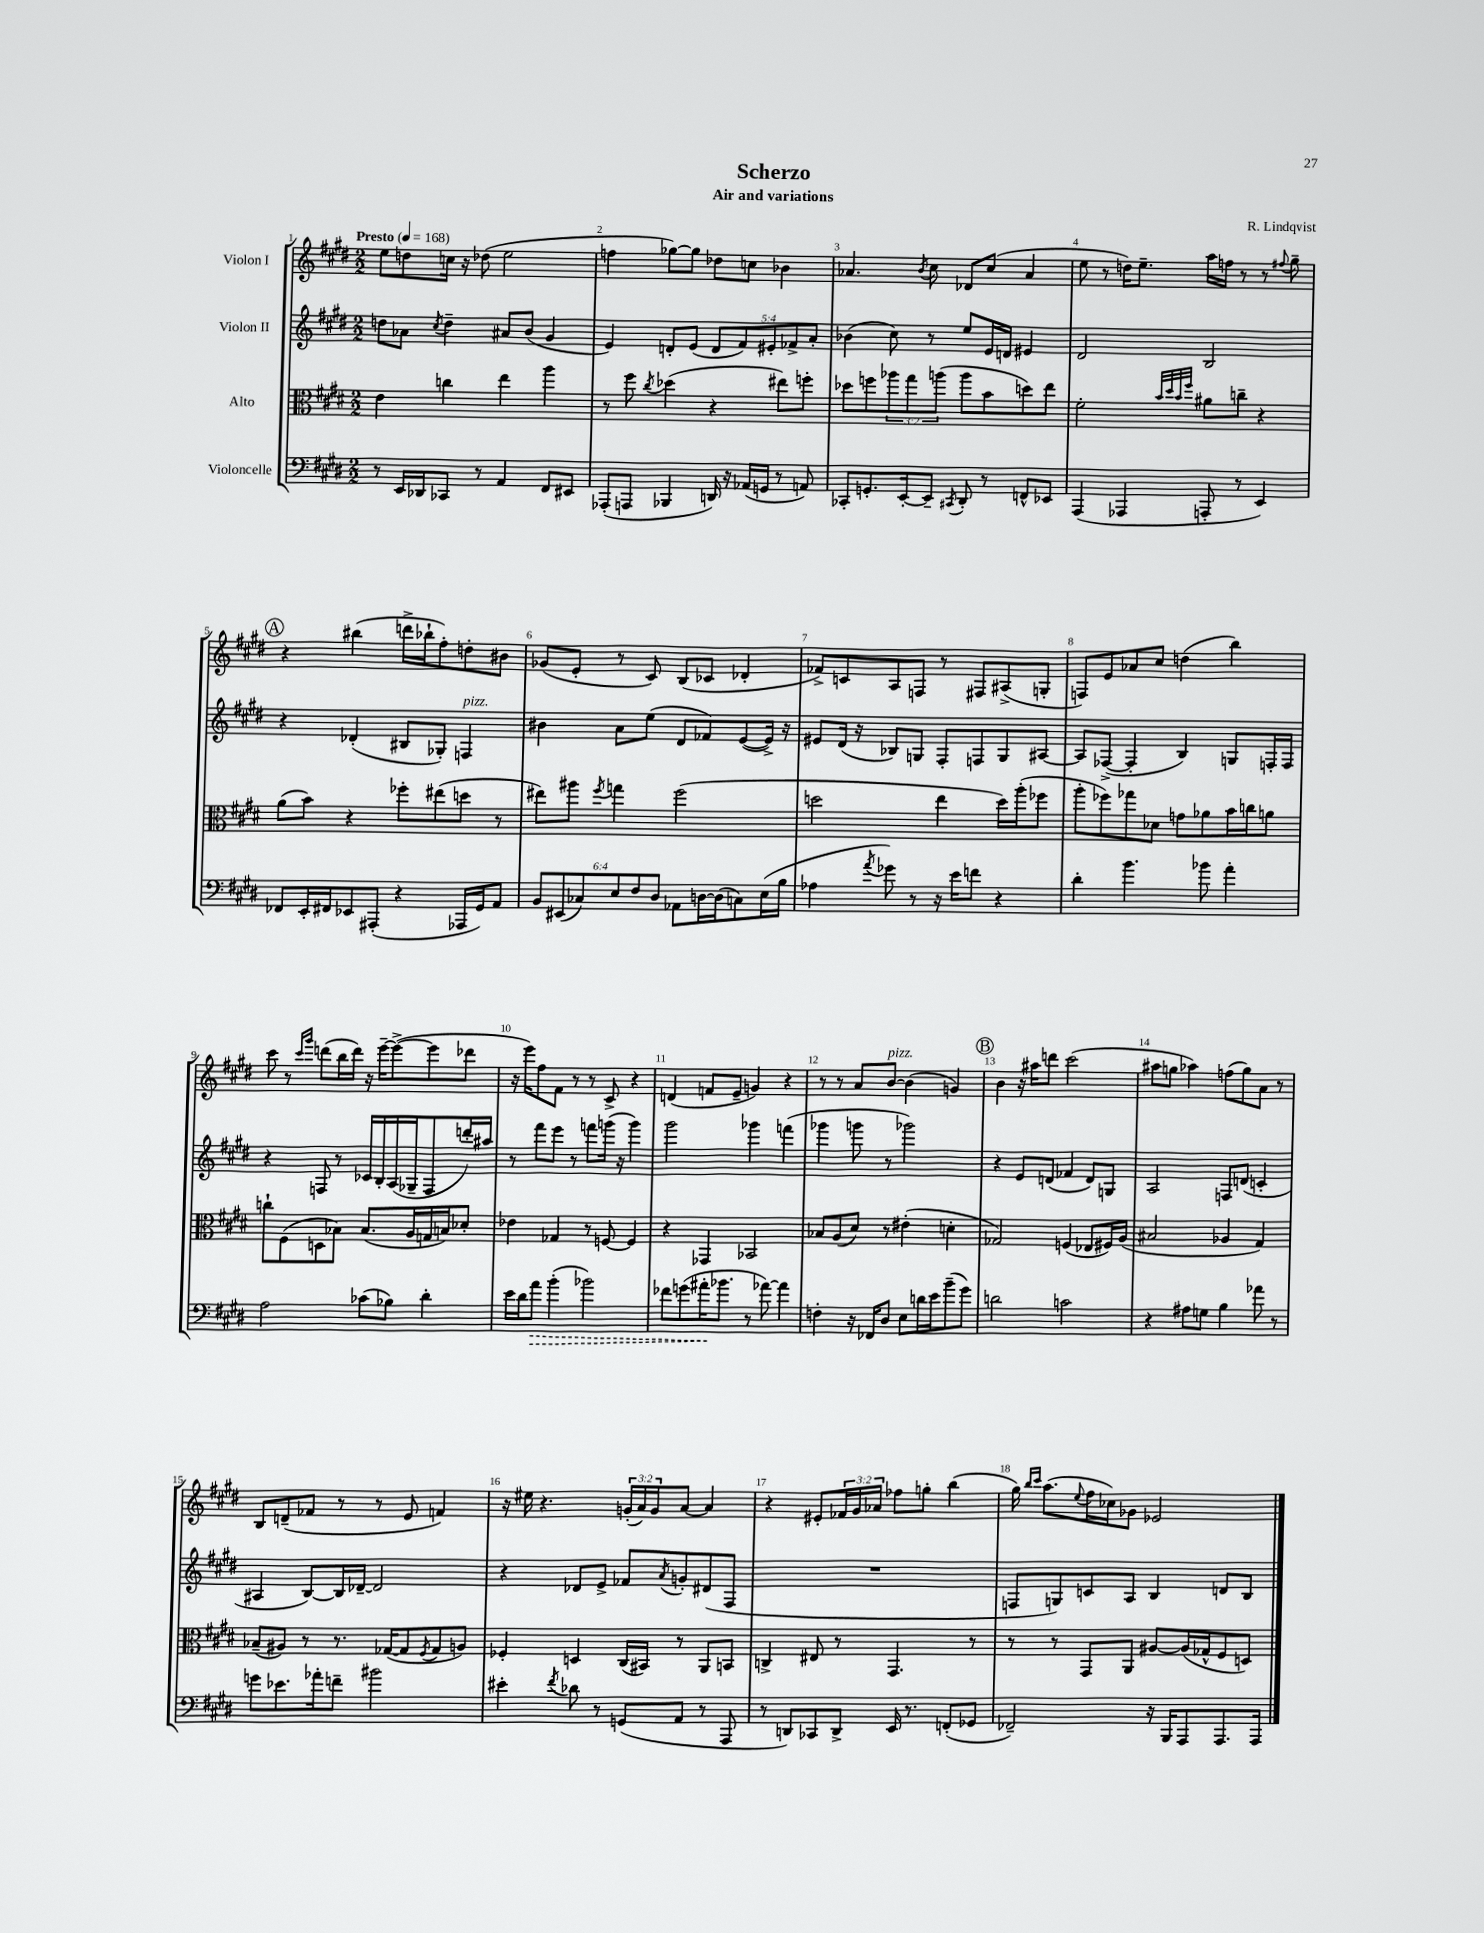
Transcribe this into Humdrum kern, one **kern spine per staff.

**kern	**dynam	**kern	**kern	**kern
*part4	*part4	*part3	*part2	*part1
*staff4	*staff4	*staff3	*staff2	*staff1
*I"Violoncelle	*	*I"Alto	*I"Violon II	*I"Violon I
*clefF4	*	*clefC3	*clefG2	*clefG2
*k[f#c#g#d#]	*	*k[f#c#g#d#]	*k[f#c#g#d#]	*k[f#c#g#d#]
*M2/2	*	*M2/2	*M2/2	*M2/2
*MM168	*	*MM168	*MM168	*MM168
=1	=1	=1	=1	=1
!	!	!	!	!LO:TX:a:B:t=Presto
8r	.	4e\	8ddn\L	8ee\L
16EE/LL	.	.	8a-X\J	8ddn\
16DD-X/J	.	.	.	.
.	.	.	8qcc#/	.
8CC-X/J	.	4ccn\	4dd~\	16ccn\Jk
.	.	.	.	16r
8r	.	.	.	(8dd-X\
4AA/	.	4ee\	8a#X/L	2ee\
.	.	.	(8b/J	.
8FF#/L	.	4aa\	4g#/	.
8EE#X/J	.	.	.	.
=2	=2	=2	=2	=2
(8AAA-X'/L	.	8r	4e/)	4ffn\
8AAAn/J	.	8ff#\	.	.
.	.	8qcc#/	.	.
4BBB-X/	.	(4dd-X\	8dn'/L	[8gg-X\L)
.	.	.	(8e/J	8gg-\J]
16DDn/)	.	4r	10d/L	8dd-X\L
16r	.	.	.	.
.	.	.	10f#/)	.
(16AA-X/LL	.	.	.	8ccn\J
16GGn/JJ	.	.	.	.
.	.	.	10e#X'/	.
8r	.	8ee#X\L)	.	4b-X\
.	.	.	10f-X^/	.
8AAn/)	.	8ffn'\J	.	.
.	.	.	10a'/J	.
=3	=3	=3	=3	=3
8CC-X'/L	.	8dd-X\L	(4b-X\	4.a-X/
8.GGn'/	.	8ffn\	.	.
.	.	12aa-X\	8cc#\)	.
[16EE'/k	.	.	.	.
.	.	12gg#\	.	.
.	.	.	.	8qb/
8EE~/J]	.	.	8r	8cc#\
.	.	(12aan\J	.	.
8qCC#X/	.	.	.	.
8DD#'/	.	8aa\L	8ee/L	8d-X/L
8r	.	8b\	16e/L	(8cc#/J
.	.	.	16dn/JJ	.
8FFn^^/L	.	8ddn\)	4e#X/	4a-/
8EE-X/J	.	8ee\J	.	.
=4	=4	=4	=4	=4
(4AAA/	.	2f#'\	2d#/	8ee\
.	.	.	.	8r
4AAA-X/	.	.	.	16ddn\KL)
.	.	.	.	8.ee~\J
.	.	32qqb/LLL	.	.
.	.	32qqdd#/	.	.
.	.	32qqb/	.	.
.	.	32qqff#/JJJ	.	.
8AAAn'/	.	8a#X\L	2B/	16aa\LL
.	.	.	.	16ffn\JJ
8r	.	8ccn~\J	.	8r
4EE/)	.	4r	.	8r
.	.	.	.	8qqff#X/
.	.	.	.	8gg#~\
!!LO:LB:g=z
!!LO:REH:place=s1:t=A
=5	=5	=5	=5	=5
8FF-X/L	.	(8a\L	4r	4r
16EE'/L	.	8b\J)	.	.
16FF#X/J	.	.	.	.
8EE-X/	.	4r	(4d-X'/	(4bb#X\
(8AAA#X'/J	.	.	.	.
4r	.	8ff-X'\L	8B#X/L	16dddn^\LL
.	.	.	.	16bb-X`\J
.	.	(8ee#X\	8G-X'/J)	8ff#'\)
!	!	!	!LO:TX:a:i:t=pizz.	!
16AAA-X/LL	.	8ddn\J	4Fn/	8ddn'\
16GG#/J)	.	.	.	.
8AA/J	.	8r	.	8b#X\J
=6	=6	=6	=6	=6
12BB/L	.	8ee#X\L)	4b#X\	(8g-X/L
(12EE#X/	.	.	.	.
.	.	8aa#X\J	.	8e'/J
12C-X/)	.	.	.	.
.	.	8qff#/	.	.
12E/	.	4ggn\	8a\L	8r
12F#/	.	.	.	.
.	.	.	(8ee\J	8c#/)
12D#/J	.	.	.	.
8AA-X\L	.	(2ff#\	8d#/L	(8B/L
[16Dn\L	.	.	8f-X/)	8c-X/J
(16D\J]	.	.	.	.
8Cn\)	.	.	([8e/	4d-X'/
(16E\L	.	.	16e^/Jk])	.
16B\JJ	.	.	16r	.
=7	=7	=7	=7	=7
4A-X\	.	2ddn\	8e#X/L	8f-X^/L)
.	.	.	(16d#/Jk	8cn/
.	.	.	16r	.
8qa/	.	.	.	.
8g-X\)	.	.	8B-X/L)	8A/
8r	.	.	8Gn/J	8Fn/J
16r	.	4ee\	8F#'/L	8r
16e\KL	.	.	.	.
8fn\J	.	.	8Fn/	8F#X/L
4r	.	16dd\LL)	8G/	(8A#X^/
.	.	(16aa'\J	.	.
.	.	8ff-X\J	[8A#X/J	8Gn'/J
=8	=8	=8	=8	=8
4d#'\	.	8aa'\L	8A#/L]	8Fn/L)
.	.	8ff-X\)	([8F-X^/J	8e/
4.b\	.	8gg-X\	4F-'/]	8a-X/
.	.	8d-X\J	.	8cc#/J
.	.	8gn\L	4B/)	(4ddn\
8b-X\	.	8a-X\	.	.
4a'\	.	16b\L	8Gn/L	4bb\)
.	.	16ccn\J	.	.
.	.	8an\J	16Fn'/L	.
.	.	.	16F/JJ	.
!!LO:LB:g=z
=9	=9	=9	=9	=9
2A\	.	8ccn`\L	4r	8ccc#\
.	.	(8F#\	.	8r
.	.	.	.	16qqccc#/LL
.	.	.	.	16qqggg#/JJ
.	.	8Dn\	8Fn/	(8dddn\L
.	.	8B-X\J)	8r	16bb\L
.	.	.	.	16ddd\JJ)
(8c-X\L	.	(8.B-/L	16c-X/LL	16r
.	.	.	16B'/	[16eee~\KL
8B-X\J)	.	.	(16A/	(8eee^\_
.	.	16A/L	16G-X~/J	.
4d#'\	.	16Gn/	8F/	8eee\]
.	.	16Bn/J)	.	.
.	.	8d-X'/J	16dddn'/L)	8ddd-X\J
.	.	.	16aa#X/JJ	.
=10	=10	=10	=10	=10
16e\LL	.	4e-X\	8r	16r
16d#\J	.	.	.	16eee\KL)
!	!LO:HP:b	!	!	!
8a\J	>	.	8fff#\L	8ff#\
(4b'\	.	4G-X/	8eee\J	8f#\J
.	.	.	8r	8r
2b-X\)	.	8r	8fffn\L	8r
.	.	[8Fn/	(16gggn\Jk	8c#^/
.	.	.	16r	.
.	.	4F/]	4ggg\)	4r
=11	=11	=11	=11	=11
8f-X\L	.	4r	2ggg#\	(4dn/
(8gn\	.	.	.	.
16a#X'\K	.	4GG-X/	.	8fn/L
8.b-X\J	]	.	.	.
.	.	.	.	8e~/J
8r	.	2BB-X/	4ggg-X\	4gn/)
[8a-X\)	.	.	.	.
4a-\]	.	.	(4fffn\	4r
=12	=12	=12	=12	=12
4Fn'\	.	8B-X/L	4ggg-X\	8r
.	.	(8A/	.	8r
16r	.	8d#/J)	8gggn\	8a/L
16FF-X/KL	.	.	.	.
!	!	!	!	!LO:TX:a:i:t=pizz.
8D#/J	.	8r	8r	[8b/J
8E\L	.	(4e#X'\	2ggg-X\)	(4b\]
16dn\L	.	.	.	.
16e\J	.	.	.	.
(8b~\	.	4dn'\	.	4gn/)
8g#\J)	.	.	.	.
!!LO:REH:place=s1:t=B
=13	=13	=13	=13	=13
2dn\	.	2G-X/)	4r	4b\
.	.	.	8e/L	16r
.	.	.	.	16aa#X\KL
.	.	.	(8dn/J	8dddn\J
2cn\	.	(4Fn/	4f-X/	(2ccc#\
.	.	8E-X/L	8d/L)	.
.	.	16F#X/L)	8Gn/J	.
.	.	(16A/JJ	.	.
=14	=14	=14	=14	=14
4r	.	2B#X/	2A/	8aa#X\L
.	.	.	.	8ggn\J
8A#X\L	.	.	.	4aa-X\)
8Gn\J	.	.	.	.
4B\	.	4A-X/	8Fn/L	(8ffn\L
.	.	.	(8dn/J	8gg\)
8a-X\	.	4G#/)	4cn'/	8a\J
8r	.	.	.	8r
!!LO:LB:g=z
=15	=15	=15	=15	=15
8gn\L	.	(8B-X~/L	4A#X/	8B/L
8.e-X\	.	8A#X/J)	.	(8dn~/
.	.	8r	[8B/L)	8f-X/J
16a-X'\k	.	.	.	.
8fn~\J	.	8.r	16B/L]	8r
.	.	.	[16d-X~/JJ	.
2b#X\	.	.	2d-/]	8r
.	.	([16G-X/KL	.	.
.	.	8G-/]	.	8e/
.	.	8qF#/	.	.
.	.	8G-/	.	4fn/)
.	.	8An/J)	.	.
=16	=16	=16	=16	=16
4e#X'\	.	4F-X'/	4r	16r
.	.	.	.	16ee#X\
.	.	.	.	4.r
8qf#/	.	.	.	.
8d-X\	.	4Dn/	8d-X/L	.
8r	.	.	8e^/J	.
(8GGn/L	.	(16C#/LL	8f-X/L	(24gn'/LL
.	.	.	.	24a/)
.	.	16BB#X/JJ)	.	.
.	.	.	.	24g/J
.	.	.	8qa/	.
8AA/J	.	8r	8gn'/	[8a/J
8r	.	8AA/L	(8d#X/	4a/]
8AAA/	.	8BBn/J	8F#/J	.
=17	=17	=17	=17	=17
8r	.	4Cn^/	1r	4r
8DDn/L)	.	.	.	.
8CC-X/	.	8E#X/	.	8e#X'/L
8DD^/J	.	8r	.	24f-X/L
.	.	.	.	24g#/
.	.	.	.	24a-X/JJ
16EE/	.	4.GG#/	.	8ff-X\L
8.r	.	.	.	.
.	.	.	.	8ggn'\J
(8FFn'/L	.	.	.	(4bb\
8GG-X/J	.	8r	.	.
=18	=18	=18	=18	=18
2FF-X~/)	.	8r	8Fn/L	16gg#\)
.	.	.	.	16qqbb/LL
.	.	.	.	16qqccc#/JJ
.	.	.	.	(8.aa\L
.	.	8r	8Gn/)	.
.	.	.	.	8qqee/
.	.	8GG#/L	8cn/	16ff#\L
.	.	.	.	16cc-X\J)
.	.	8AA/J	8A/J	8g-X\J
16r	.	[8A#X/L	4B/	2e-X/
16BBB/KL	.	.	.	.
8AAA/	.	(16A#/L]	.	.
.	.	16G-X^^/J	.	.
8.AAA/	.	8F#/	8dn/L	.
.	.	8Dn/J)	8B/J	.
16AAA/Jk	.	.	.	.
==	==	==	==	==
*-	*-	*-	*-	*-
